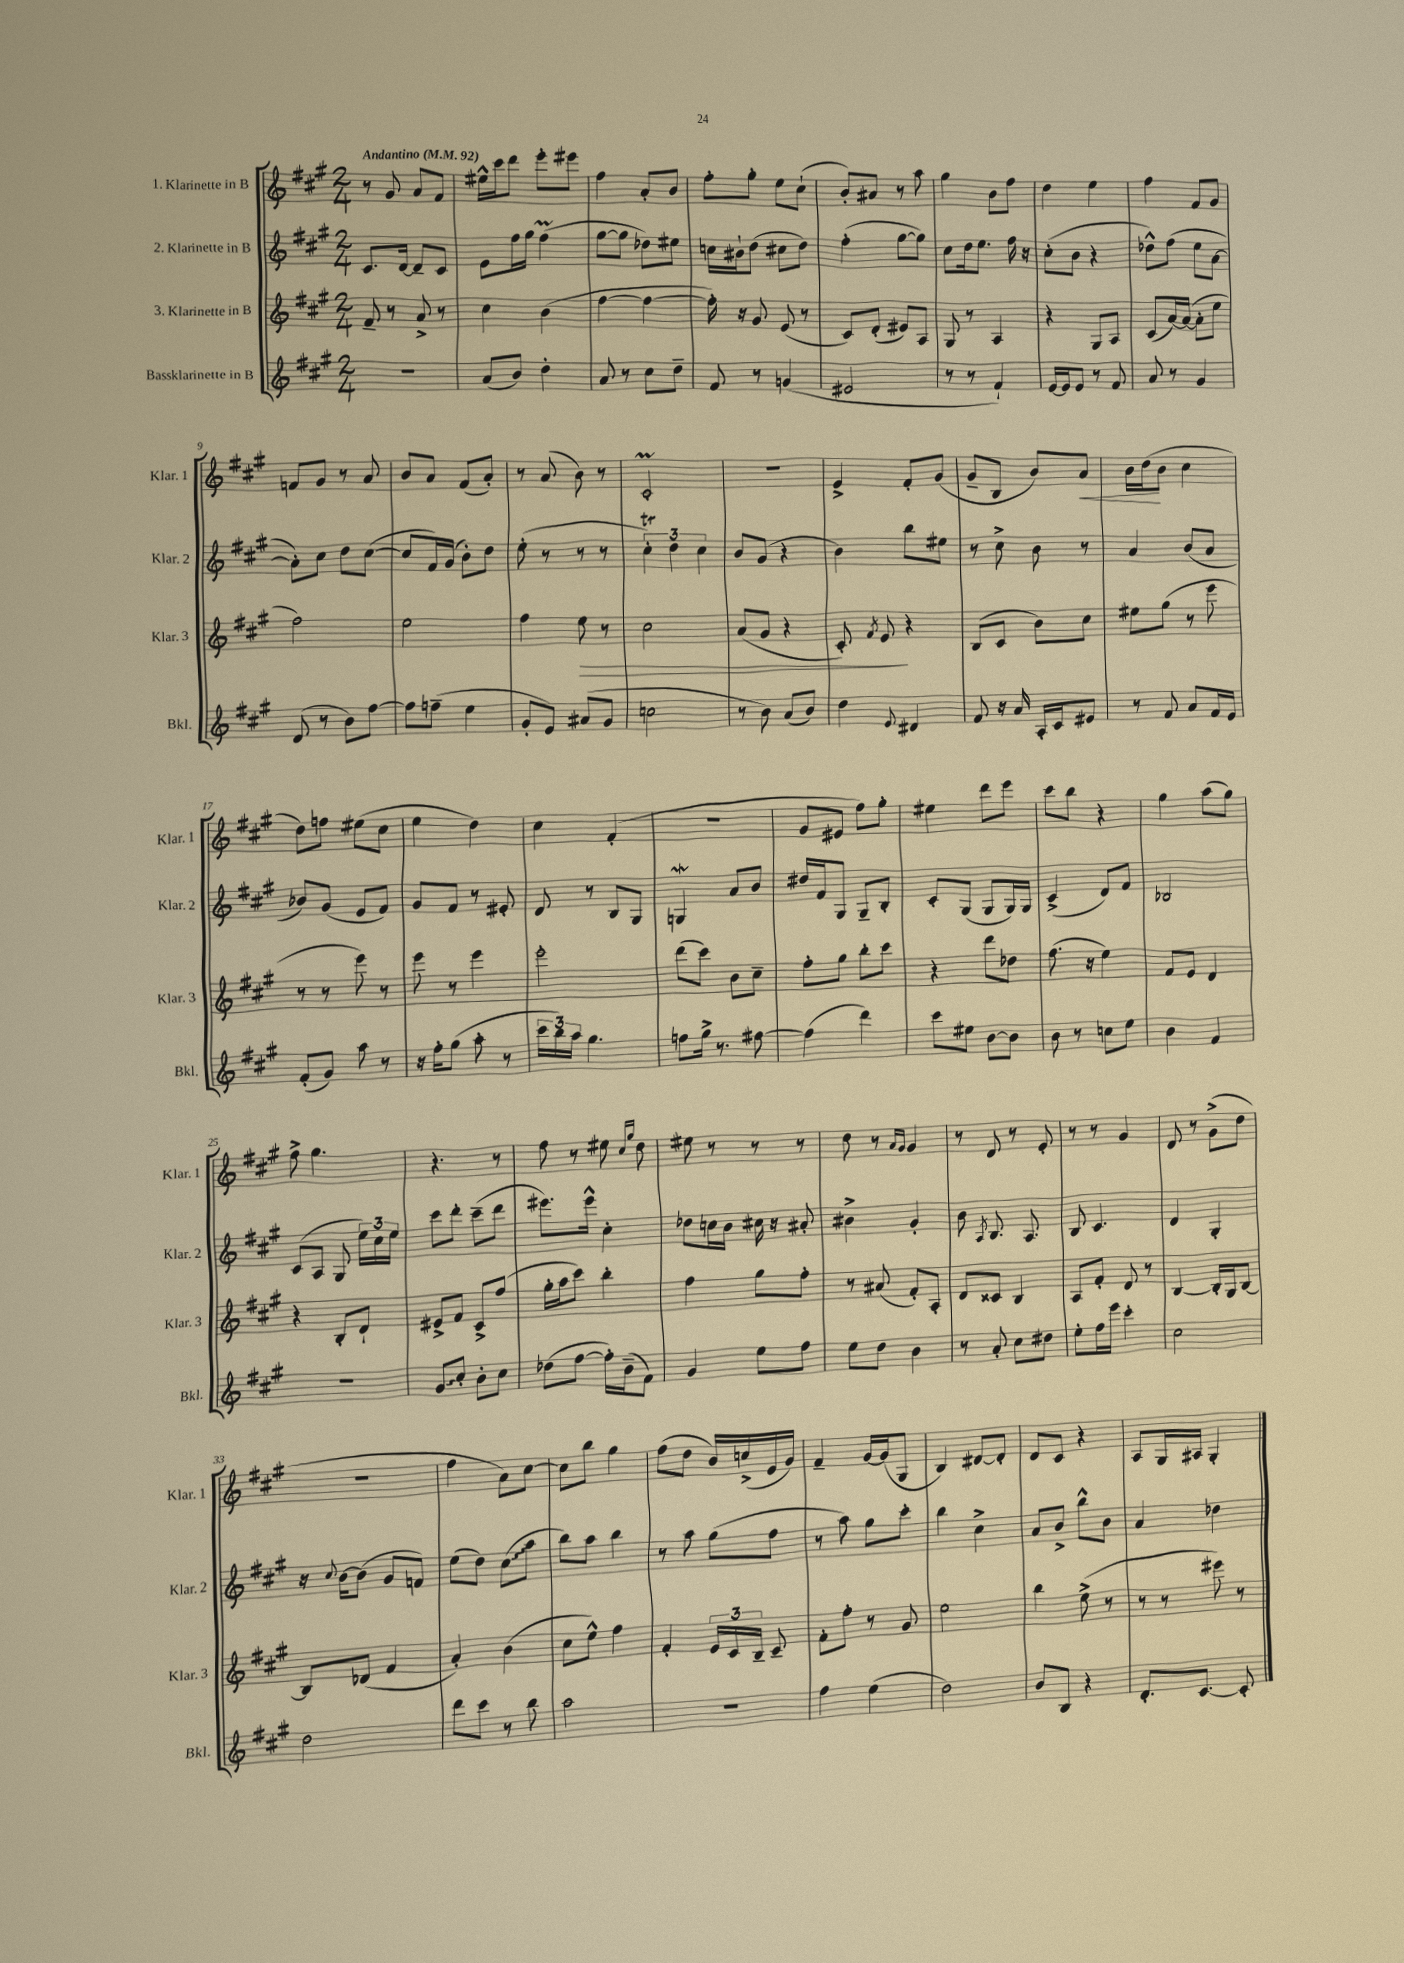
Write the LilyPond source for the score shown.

<<
\new StaffGroup <<
\new Staff = "s0" \with { instrumentName = "1. Klarinette in B" shortInstrumentName = "Klar. 1" } {
    \clef treble \key a \major \numericTimeSignature \time 2/4 \tempo "Andantino" 4 = 92
    \autoBeamOff r8 gis'8 a'8[ fis'8] |
    eis''16[-^ cis'''16 d'''8] e'''8[-. eis'''8] |
    fis''4 a'8[-. b'8] |
    fis''8[-. gis''8]-. e''8[ cis''8]-!( |
    b'8[-.) ais'8] r8 a''8 |
    gis''4 b'8[ fis''8] |
    d''4 e''4 |
    fis''4 fis'8[ gis'8] |
    f'8[ gis'8] r8 a'8 |
    b'8[ a'8] fis'8[( a'8]-.) |
    r8 a'8( b'8) r8 |
    cis'2-.\prall |
    R2 |
    e'4-> fis'8[-. gis'8]( |
    gis'8[-- b8] b'8[) a'8]\< |
    b'16[ d''16\!( b'8] cis''4 |
    d''8[) f''8] eis''8[( cis''8] |
    e''4 d''4) |
    cis''4 fis'4-.( |
    r2 |
    gis'8[ eis'8] fis''8[) gis''8]-. |
    eis''4 d'''8[ e'''8] |
    cis'''8[ b''8] r4 |
    gis''4 a''8[( gis''8]) |
    fis''8-> gis''4. |
    r4. r8 |
    fis''8 r8 eis''8 \grace { cis''16[ gis''16] } d''8 |
    eis''8 r8 r8 r8 |
    d''8 r8 \grace { a'16[ gis'16] } gis'4 |
    r8 d'8 r8 e'8-. |
    r8 r8 gis'4 |
    d'8 r8 gis'8[->( d''8] |
    r2 |
    fis''4 a'8[) cis''8]~ |
    cis''8[ b''8] gis''4 |
    fis''8[( d''8] b'16[) c''16->( e'16 gis'16]) |
    fis'4-- gis'16[~ gis'16( gis8] |
    b4) dis'8[~ dis'8]-. |
    d'8[ cis'8] r4 |
    a8[ gis16 ais16] gis4-. \bar "|." |
}
\new Staff = "s1" \with { instrumentName = "2. Klarinette in B" shortInstrumentName = "Klar. 2" } {
    \clef treble \key a \major \numericTimeSignature \time 2/4
    \autoBeamOff cis'8.[ d'16]~ d'8[-- cis'8] |
    e'8[ fis''16 gis''16] fis''4\prall( |
    gis''8[~ gis''8] des''8[) eis''8] |
    c''16[ bis'16-! d''8]( cis''8[ d''8]) |
    fis''4-.( gis''8[~ gis''8]) |
    cis''8[ d''16 e''8.] fis''16 r16 |
    cis''8[-.( b'8] r4 |
    des''8[-^) fis''8]( e''8[ a'8]~ |
    a'8[-.) cis''8] d''8[ cis''8]~( |
    cis''8[ fis'16) gis'16]( b'8[-.) d''8] |
    e''8-.( r8 r8 r8 |
    \tuplet 3/2 { cis''4-.\trill) d''4 cis''4 } |
    b'8[ gis'8]( r4 |
    b'4) b''8[ eis''8] |
    r8 cis''8-> b'8 r8 |
    a'4 b'8[( a'8] |
    bes'8[) gis'8]( e'8[ fis'8]) |
    gis'8[ fis'8] r8 eis'8-. |
    d'8 r8 b8[ gis8] |
    g4\mordent a'8[ b'8] |
    dis''16[ fis'16 gis8] gis8[-- b8]-. |
    cis'8[-. gis8]( gis8[ gis16) gis16] |
    cis'4->( d'8[) fis'8] |
    bes2 |
    cis'8[( a8] gis8 \tuplet 3/2 { e''16[) cis''16 e''16] } |
    cis'''8[ d'''8]-. cis'''8[--( d'''8] |
    eis'''8.[) eis'''16]-^ cis''4-. |
    des''8[ c''16 b'16] cis''16 r16 ais'8-. |
    bis'4-> gis'4-. |
    b'8 \acciaccatura { a8 } b8. a8. |
    b8 cis'4. |
    d'4 gis4-. |
    r16 \appoggiatura { cis''8 } b'16[~ b'8]( gis'8[ f'8]) |
    e''8[( d''8]) \once \override Glissando.style = #'zigzag cis''8[\glissando( a''8] |
    b''8[) a''8] b''4 |
    r8 a''8 gis''8[( fis''8] |
    r8 a''8) gis''8[ cis'''8]-. |
    b''4 cis''4-> |
    a'8[ b'8]-> b''8[-^ b'8] |
    a'4 des''4 \bar "|." |
}
\new Staff = "s2" \with { instrumentName = "3. Klarinette in B" shortInstrumentName = "Klar. 3" } {
    \clef treble \key a \major \numericTimeSignature \time 2/4
    \autoBeamOff fis'8-- r8 a'8-> r8 |
    cis''4 b'4( |
    fis''4~ fis''4~ |
    fis''16-.) r16 gis'8 e'8( r8 |
    cis'8[) d'8]-.( eis'8[) a8] |
    gis8 r8 a4 |
    r4 gis8[ a8] |
    cis'8[( a'16~) a'16]~( a'8[-. e''8] |
    fis''2) |
    e''2 |
    fis''4 e''8\> r8 |
    cis''2 |
    a'8[( gis'8] r4 |
    cis'8-.) \acciaccatura { fis'8 } e'8\! r4 |
    b8[( cis'8] b'8[) cis''8] |
    eis''8[ gis''8]( r8 e'''8 |
    r8 r8 e'''8) r8 |
    e'''8 r8 e'''4 |
    e'''2-. |
    d'''8[( cis'''8]) b'8[ cis''8]-- |
    fis''8[-. gis''8] b''8[-. cis'''8] |
    r4 d'''8[ des''8] |
    fis''8.( r16 e''4) |
    fis'8[ e'8] d'4 |
    r4 b8[-. d'8]-! |
    eis'8[-> fis'8] cis'8[-> fis''8]( |
    gis''16[-. a''16 cis'''8]) b''4-. |
    fis''4 gis''8[ fis''8]-. |
    r8 ais'8( fis'8[-.) a8]-. |
    d'8[ cisis'8] b4 |
    a8[ fis'8]-. d'8 r8 |
    b4~ b16[-. gis16 b8]~ |
    b8[ des'8]( fis'4 |
    a'4-.) b'4( |
    cis''8[ e''8]-^) fis''4 |
    fis'4-. \tuplet 3/2 { e'16[ cis'16 b16]-- } cis'8-- |
    fis'8[-. fis''8]-. r8 gis'8 |
    e''2 |
    b''4 e''8->( r8 |
    r8 r8 eis'''8) r8 \bar "|." |
}
\new Staff = "s3" \with { instrumentName = "Bassklarinette in B" shortInstrumentName = "Bkl." } {
    \clef treble \key a \major \numericTimeSignature \time 2/4
    \autoBeamOff r2 |
    a'8[( b'8]) d''4-. |
    a'8 r8 cis''8[ d''8]-- |
    fis'8 r8 g'4( |
    eis'2 |
    r8 r8 fis'4-!) |
    e'16[~ e'16 e'8] r8 fis'8 |
    a'8 r8 gis'4 |
    d'8( r8 b'8[) fis''8]~ |
    fis''8[ f''8]--( e''4 |
    gis'8[-. e'8]) ais'8[( gis'8] |
    c''2 |
    r8 b'8) a'8[( b'8]) |
    d''4 \appoggiatura { e'8 } dis'4 |
    fis'8 r16 a'16 a16[-. cis'16 eis'8] |
    r8 fis'8 a'8[ fis'16 e'16] |
    fis'8[-.( gis'8]) a''8 r8 |
    r16 fis''16[-. gis''8]( a''8-. r8 |
    \tuplet 3/2 { cis'''16[ b''16) a''16] } gis''4. |
    f''8[ gis''16]-> r8. fis''8~ |
    fis''4( d'''4) |
    cis'''8[ eis''8] b'8[~ b'8] |
    b'8 r8 c''8[ e''8] |
    b'4 fis'4 |
    r2 |
    \once \override Glissando.style = #'zigzag gis'8[\glissando cis''8]-. b'8[-. cis''8] |
    des''8[( fis''8]~ fis''16[-.) b'16--( fis'8]) |
    gis'4 e''8[ fis''8] |
    e''8[ d''8] b'4 |
    r8 a'8-. cis''8[ dis''8] |
    e''8[-. fis''16 e'''16] cis'''4-. |
    cis''2 |
    d''2 |
    d'''8[ cis'''8] r8 b''8 |
    a''2 |
    R2 |
    fis''4 e''4( |
    d''2) |
    b'8[ b8] r4 |
    d'8.[-. cis'8.]~ cis'8-. \bar "|." |
}
>>
>>
